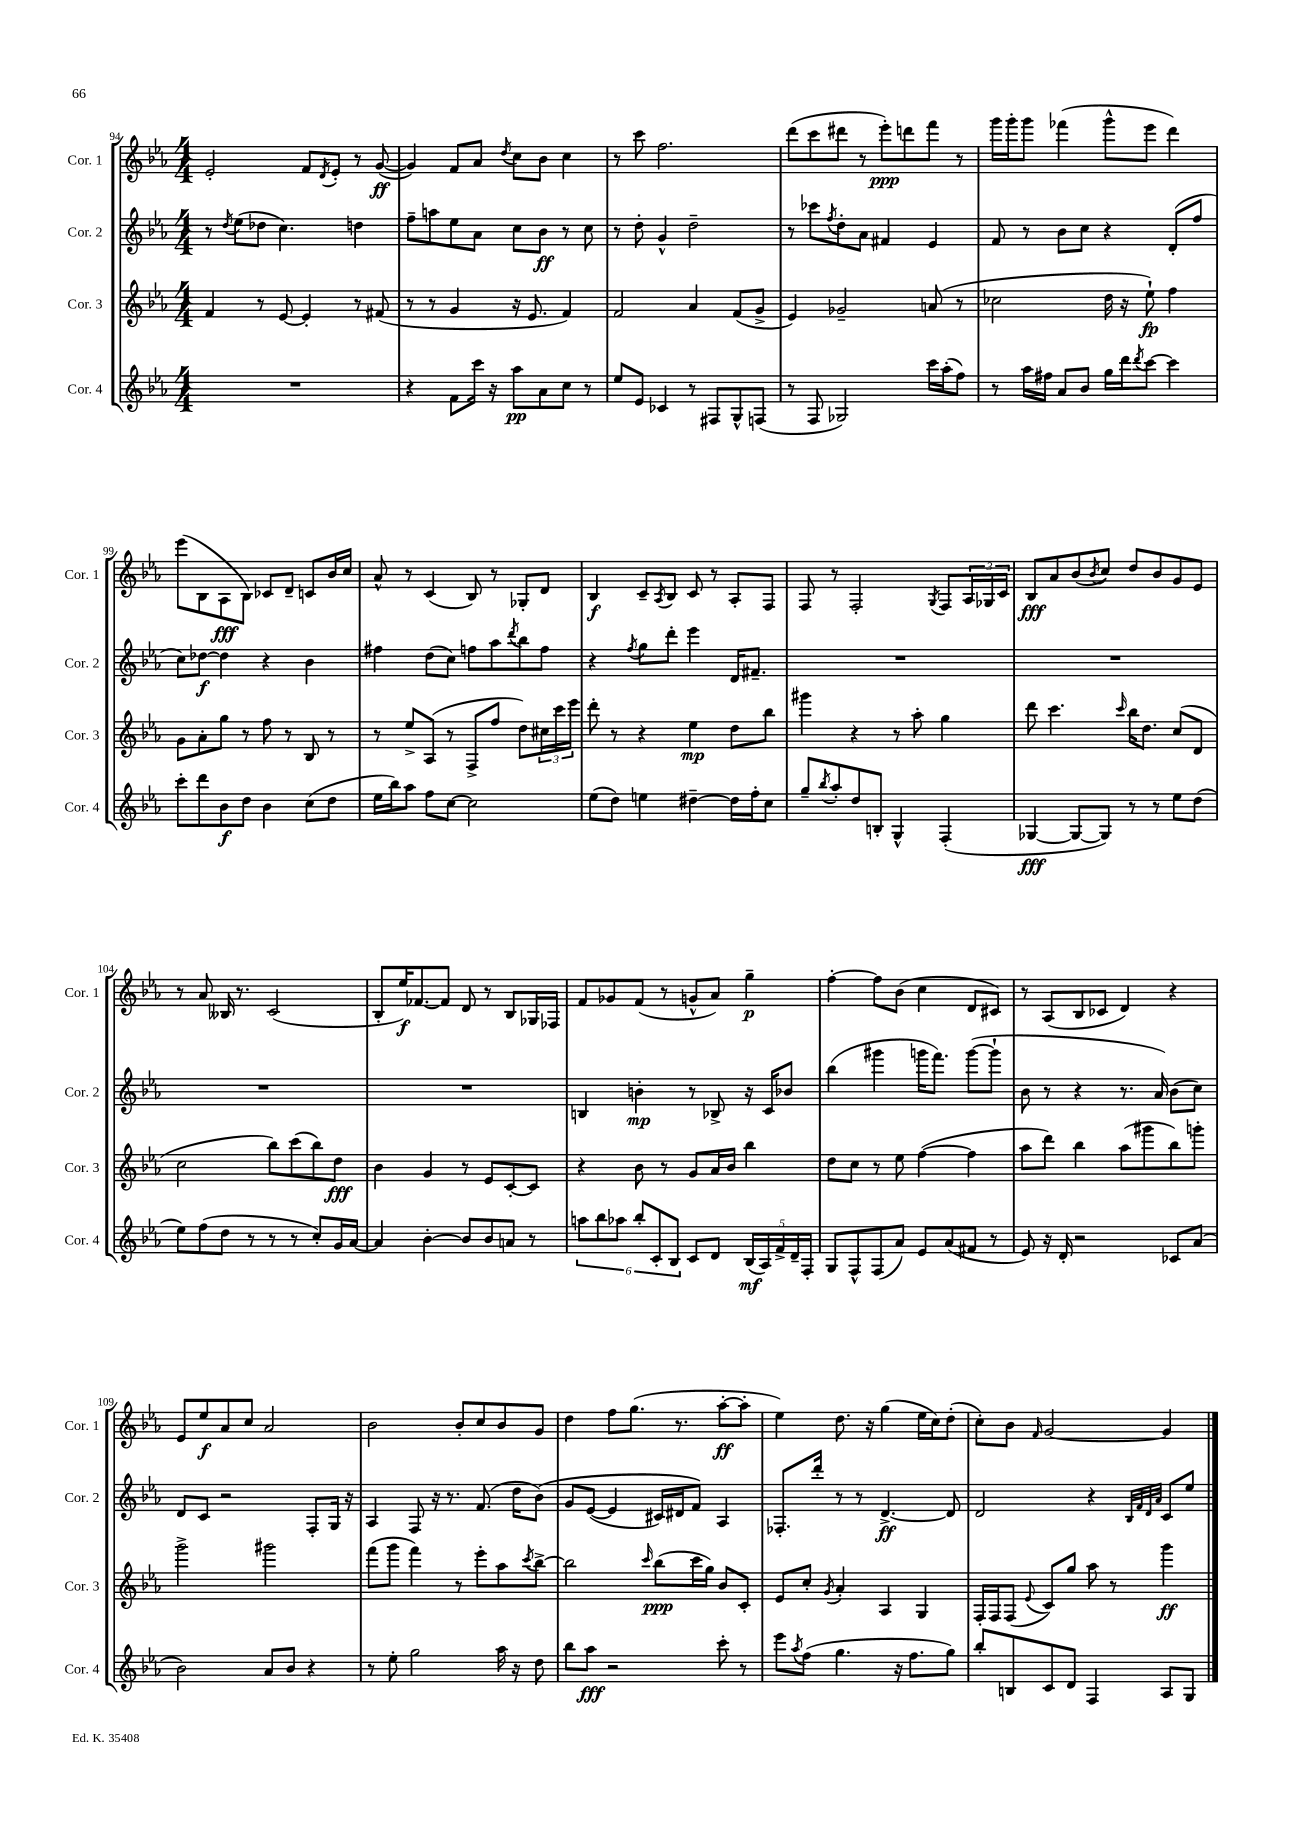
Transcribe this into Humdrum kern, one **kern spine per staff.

**kern	**kern	**kern	**kern
*staff4	*staff3	*staff2	*staff1
*clefG2	*clefG2	*clefG2	*clefG2
*k[b-e-a-]	*k[b-e-a-]	*k[b-e-a-]	*k[b-e-a-]
*M4/4	*M4/4	*M4/4	*M4/4
1r	4f	8r	2e-'
.	.	8qdd	.
.	.	(8ee-	.
.	8r	8dd-	.
.	[8e-	4.cc)	.
.	4e-']	.	8f
.	.	.	8qd
.	.	.	8e-'
.	8r	4dd	8r
.	(8f#	.	([8g
=	=	=	=
4r	8r	8ff~	4g])
.	8r	8aa	.
8f	4g	8ee-	8f
16ccc	.	8a-	8a-
16r	.	.	.
.	.	.	8qdd
8aa-	16r	8cc	8cc
.	8.e-	.	.
8a-	.	8b-	8b-
8cc	4f)	8r	4cc
8r	.	8cc	.
=	=	=	=
8ee-	2f	8r	8r
8e-	.	8dd'	8ccc
4c-	.	4g^^	2.ff
8r	4a-	2dd~	.
8F#	.	.	.
8G^^	(8f	.	.
(8F	8g^	.	.
=	=	=	=
8r	4e-)	8r	(8ddd
8F	.	8ccc-	8ccc
.	.	8qff	.
2G-)	2g-~	8dd'	8ddd#
.	.	8a-	8r
.	.	4f#	8eee-')
.	.	.	8ddd
16ccc	(8a	4e-	8fff
(16aa-'	.	.	.
8ff)	8r	.	8r
=	=	=	=
8r	2cc-	8f	16ggg
.	.	.	16ggg'
16aa-	.	8r	8ggg
16ff#	.	.	.
8a-	.	8b-	(4fff-
8b-	.	8cc	.
16gg	16dd	4r	8ggg^^
16ddd	16r	.	.
8qddd	.	.	.
[8ccc	8ee-`)	.	8eee-
4ccc]	4ff	(8d'	4ddd)
.	.	8ff	.
=	=	=	=
8ccc'	8g	8cc)	(8eee-
8ddd	8a-'	[8dd-	8B-
8b-	8gg	4dd-]	8A-
8dd	8r	.	8B-)
4b-	8ff	4r	8c-
.	8r	.	8d~
(8cc	8B-	4b-	8c
8dd	8r	.	16b-
.	.	.	16cc
=	=	=	=
16ee-	8r	4ff#	8a-^^
16bb-)	.	.	.
8aa-	8ee-^	.	8r
8ff	(8A-	(8dd	(4c
[8cc	8r	8cc)	.
2cc]	8F^	8ff	8B-)
.	8ff	8aa-	8r
.	.	8qddd	.
.	8dd)	8bb-	8G-'
.	24cc#	8ff	8d
.	24ccc	.	.
.	24eee-	.	.
=	=	=	=
(8ee-	8ddd'	4r	4B-
8dd)	8r	.	.
.	.	8qff	.
4ee	4r	8gg	8c~
.	.	.	8qA-
.	.	8ddd'	8B-
[4dd#~	4ee-	4eee-	8c
.	.	.	8r
16dd#]	8dd	16d	8A-'
16ff'	.	8.f#~	.
8cc	8bb-	.	8F
=	=	=	=
8gg~	4ggg#	1r	8F
8qbb-	.	.	.
8aa-'	.	.	8r
8dd	4r	.	2F'
8B'	.	.	.
4G^^	8r	.	.
.	8aa-'	.	.
.	.	.	8qG
(4F'	4gg	.	8F
.	.	.	24A-
.	.	.	24G-
.	.	.	24c
=	=	=	=
[4G-	8ddd	1r	8B-
.	4.ccc	.	8a-
8G-_	.	.	(8b-
.	.	.	8qb-
8G-])	.	.	8cc)
.	16qqccc	.	.
8r	16bb-	.	8dd
.	8.dd	.	.
8r	.	.	8b-
8ee-	(8cc	.	8g
(8dd	8d	.	8e-
=	=	=	=
8ee-)	2cc	1r	8r
(8ff	.	.	8a-
8dd	.	.	16B--
.	.	.	8.r
8r	.	.	.
8r	8bb-)	.	(2c
8r	(8ccc	.	.
8cc')	8bb-)	.	.
16g	8dd	.	.
[16a-	.	.	.
=	=	=	=
4a-]	4b-	1r	8B-'
.	.	.	16ee-)
.	.	.	[8.f-
[4b-'	4g	.	.
.	.	.	8f-]
8b-]	8r	.	8d
8b-	8e-	.	8r
8a	[8c'	.	8B-
8r	8c]	.	16G-
.	.	.	16F-
=	=	=	=
12aa	4r	4B	8f
12bb-	.	.	.
.	.	.	8g-
12aa-	.	.	.
12bb-'	8b-	4b'	(8f
12c'	.	.	.
.	8r	.	8r
12B-	.	.	.
8c	8g	8r	8g^^
8d	16a-	8B-^	8a-)
.	16b-	.	.
(20B-	4bb-	16r	4gg~
20A-)	.	.	.
.	.	16c	.
20f^	.	.	.
.	.	8b-	.
20d~	.	.	.
20F'	.	.	.
=	=	=	=
8G	8dd	(4bb-	[4ff'
8F^^	8cc	.	.
(8F	8r	4ggg#	8ff]
8a-)	8ee-	.	(8b-
8e-	([4ff	16ggg	4cc
.	.	8.fff)	.
(8a-	.	.	.
8f#	4ff]	([8ggg	8d
8r	.	8ggg`]	8c#)
=	=	=	=
8e-)	8aa-	8b-	8r
16r	8ddd)	8r	(8A-
16d'	.	.	.
2r	4bb-	4r	8B-
.	.	.	8c-
.	(8aa-	8.r	4d)
.	8ggg#	.	.
.	.	16a-)	.
8c-	8bb-)	(8b-	4r
(8a-	8ggg'	8cc)	.
=	=	=	=
2b-)	2ggg^	8d	8e-
.	.	8c	8ee-
.	.	2r	8a-
.	.	.	8cc
8a-	2ggg#	.	2a-
8b-	.	.	.
4r	.	8F'	.
.	.	16G	.
.	.	16r	.
=	=	=	=
8r	(8fff	4A-	2b-
8ee-'	8ggg	.	.
2gg	4fff)	8F	.
.	.	16r	.
.	.	8.r	.
.	8r	.	8b-'
.	8eee-'	(8.f	8cc
16aa-	8aa-	.	8b-
16r	.	16dd	.
.	8qccc	.	.
8dd	[8bb-^	&(8b-)	8g
=	=	=	=
8bb-	2bb-]	8g	4dd
8aa-	.	([8e-	.
2r	.	4e-]	8ff
.	.	.	(8.gg
.	16qqccc	.	.
.	(8bb-	16c#)	.
.	.	16d#	8.r
.	16ccc	8f&)	.
.	16gg)	.	.
8ccc'	8b-	4A-	[8aa-'
8r	8c'	.	8aa-']
=	=	=	=
8eee-	8e-	8.F-'	4ee-)
8qaa-	.	.	.
(8ff	8cc'	.	.
.	.	16ddd'	.
.	8qg	.	.
4.gg	4a-'	8r	8.dd
.	.	8r	.
.	.	.	16r
.	4A-	[4.d^	(4gg
16r	.	.	.
8.ff	.	.	.
.	4G	.	16ee-
.	.	.	16cc)
8gg)	.	8d]	(8dd'
=	=	=	=
8bb-'	16F'	2d	8cc')
.	16F	.	.
8B	(8F	.	8b-
.	8qqe-	.	16qqf
8c	8c)	.	[2g
8d	8gg	.	.
4F	8aa-	4r	.
.	8r	.	.
.	.	32qqB-	.
.	.	32qqf	.
.	.	32qqd	.
.	.	32qqa-	.
8A-	4ggg	8c	4g]
8G	.	8ee-	.
==	==	==	==
*-	*-	*-	*-
